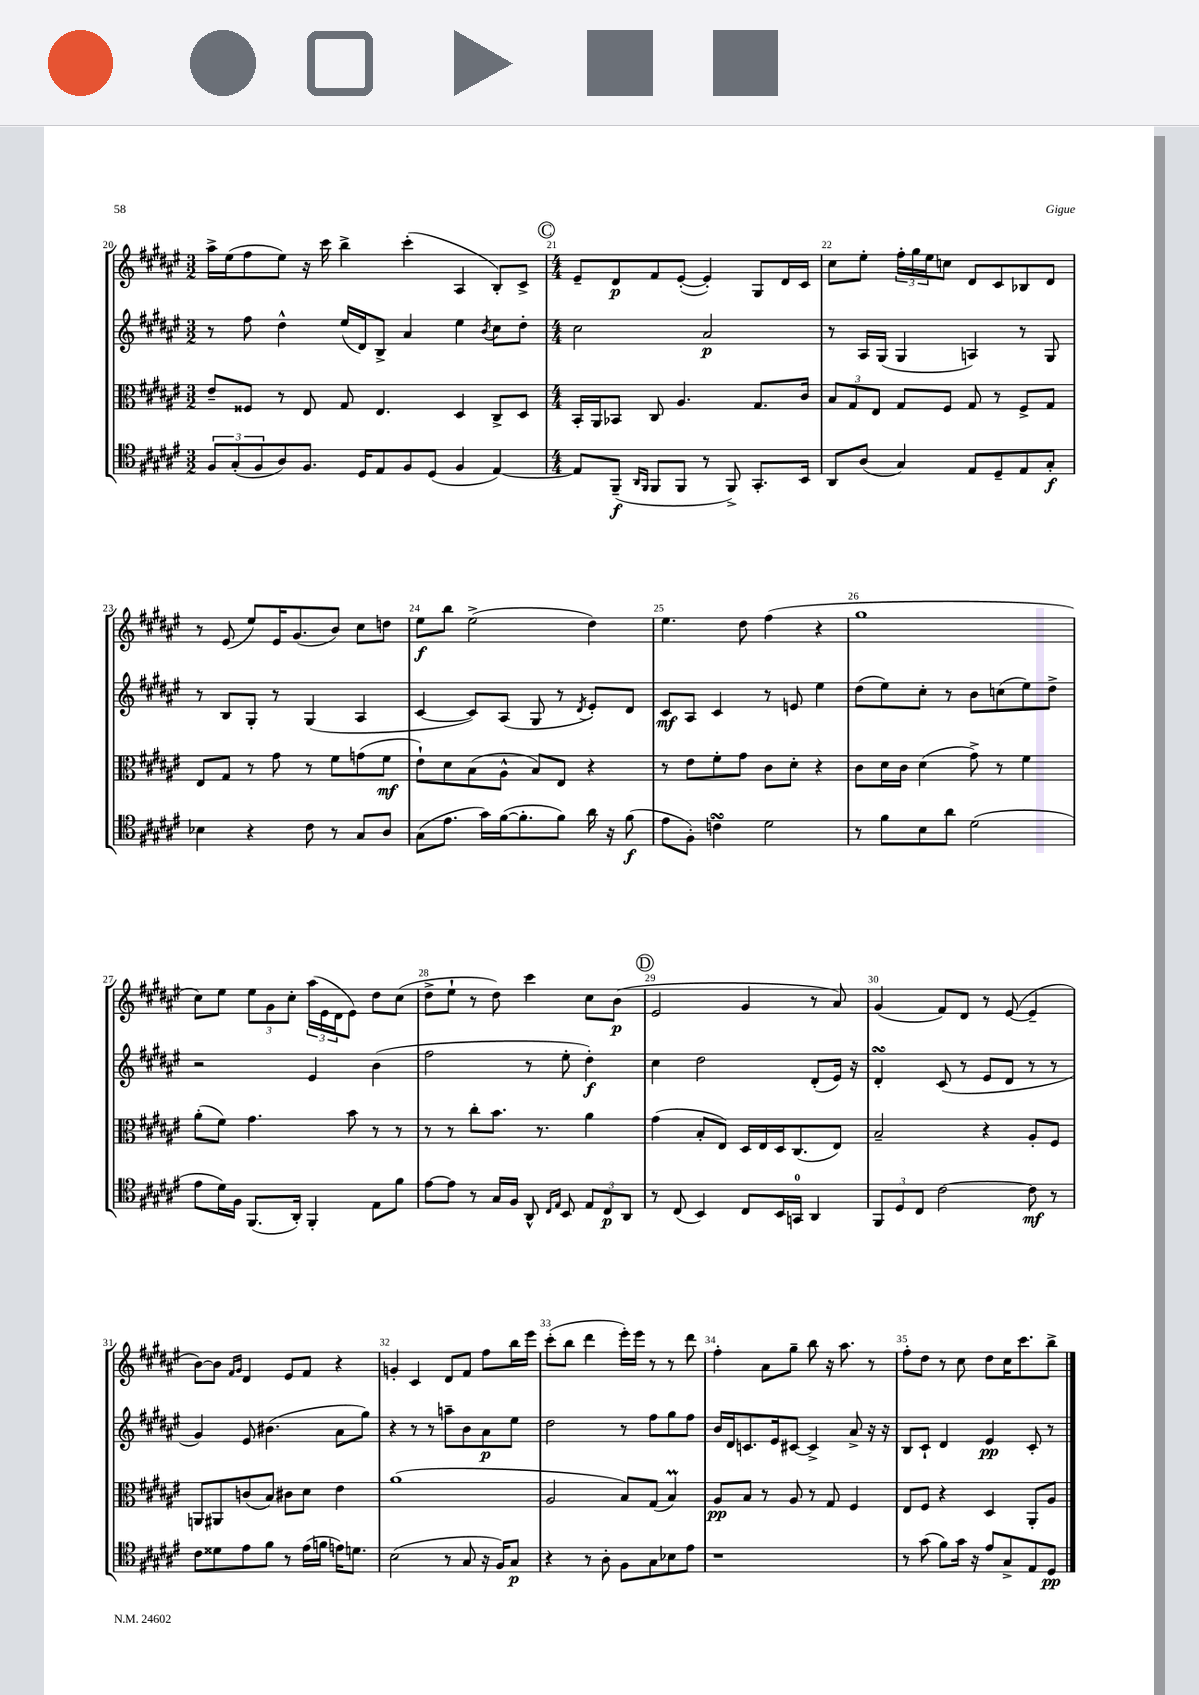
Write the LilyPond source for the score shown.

<<
\new StaffGroup <<
\new Staff = "s0" {
    \clef treble \key fis \major \numericTimeSignature \time 3/2
    ais''16-> eis''16( fis''8 eis''8) r16 cis'''16 b''4-> cis'''4-.( ais4 b8-.) cis'8-> |
    \mark \markup { \circle "C" } \numericTimeSignature \time 4/4 eis'8-- dis'8\p fis'8 eis'8~-.( eis'4-.) gis8 dis'16 cis'16 |
    cis''8 eis''8-. \tuplet 3/2 { fis''16-. gis''16 eis''16 } c''8 dis'8 cis'8 bes8 dis'8 |
    r8 eis'8( eis''8) eis'16 gis'8.( b'8) cis''8 d''8 |
    eis''8\f b''8 eis''2->( dis''4) |
    eis''4. dis''8 fis''4( r4 |
    gis''1 |
    cis''8) eis''8 \tuplet 3/2 { eis''8 gis'8 cis''8-. } \tuplet 3/2 { ais''16( eis'16 dis'16 } eis'8) dis''8 cis''8( |
    dis''8-> eis''8-! r8 dis''8) cis'''4 cis''8 b'8\p( |
    \mark \markup { \circle "D" } eis'2 gis'4 r8 ais'8) |
    gis'4( fis'8) dis'8 r8 eis'8~( eis'4-- |
    b'8~) b'8 \grace { fis'16 gis'16 } dis'4 eis'8 fis'8 r4 |
    g'4-. cis'4 dis'8 fis'8 fis''8 b''16 eis'''16 |
    cis'''8-.( b''8 dis'''4 eis'''16-.) eis'''16 r8 r8 dis'''8 |
    fis''4-. ais'8 gis''8-- b''8 r16 ais''8. r8 |
    fis''8-. dis''8 r8 cis''8 dis''8 cis''16 cis'''8. b''8-> \bar "|." |
}
\new Staff = "s1" {
    \clef treble \key fis \major \numericTimeSignature \time 3/2
    r8 fis''8 dis''4-^ eis''16( dis'16) b8-> ais'4 eis''4 \acciaccatura { b'8 } cis''8 dis''8-. |
    \mark \markup { \circle "C" } \numericTimeSignature \time 4/4 cis''2 ais'2\p |
    r8 ais16 gis16( gis4 a4) r8 gis8 |
    r8 b8 gis8-. r8 gis4( ais4 |
    cis'4~ cis'8) ais8( gis8 r8 \acciaccatura { dis'8 } eis'8-.) dis'8 |
    cis'8\mf ais8 cis'4 r8 e'8 eis''4 |
    dis''8( eis''8) cis''8-. r8 b'8 c''8( eis''8) dis''8-> |
    r2 eis'4 b'4( |
    fis''2 r8 eis''8-. dis''4-.\f) |
    \mark \markup { \circle "D" } cis''4 dis''2 dis'8-.( eis'16) r16 |
    dis'4-.\turn cis'8( r8 eis'8 dis'8 r8 r8 |
    gis'4) eis'8 bis'4.( ais'8 gis''8) |
    r4 r8 r8 a''8-- b'8 ais'8\p eis''8 |
    dis''2 r8 fis''8 gis''8 fis''8 |
    b'16 dis'16 c'8. eis'16 cis'8~ cis'4-> ais'8-> r16 r16 |
    b8 cis'8-! dis'4 eis'4\pp cis'8-. r8 \bar "|." |
}
\new Staff = "s2" {
    \clef alto \key fis \major \numericTimeSignature \time 3/2
    eis'8-- fisis8 r8 eis8 gis8 eis4. dis4 cis8-> dis8 |
    \mark \markup { \circle "C" } \numericTimeSignature \time 4/4 b,16-. ais,16 bes,8 cis8 ais4. gis8. cis'16 |
    \tuplet 3/2 { b8 gis8 eis8 } gis8 fis8 gis8 r8 fis8-> gis8 |
    eis8 gis8 r8 gis'8 r8 fis'8 g'8( fis'8\mf |
    eis'8-!) dis'8 b8( ais8-^ b8) eis8 r4 |
    r8 eis'8 fis'8-. gis'8 cis'8 dis'8-. r4 |
    cis'8 dis'16 cis'16 dis'4( gis'8->) r8 fis'4 |
    ais'8-.( fis'8) gis'4. b'8 r8 r8 |
    r8 r8 cis''8-. b'8. r8. ais'4 |
    \mark \markup { \circle "D" } gis'4( b8-. eis8) dis16 eis16 dis16 cis8.( eis8) |
    b2-- r4 ais8-. fis8 |
    a,8 ais,8 c'8( b8) cis'8 dis'8 eis'4 |
    ais'1( |
    ais2 b8) gis8( b4\prall) |
    ais8\pp b8 r8 ais8 r8 gis8 fis4 |
    eis8 fis8 r4 dis4 ais,8-. ais8 \bar "|." |
}
\new Staff = "s3" {
    \clef tenor \key fis \major \numericTimeSignature \time 3/2
    \tuplet 3/2 { fis8 gis8-.( fis8 } ais8) fis8. dis16 eis8 fis8 dis8( fis4 eis4~) |
    \mark \markup { \circle "C" } \numericTimeSignature \time 4/4 eis8 fis,8--\f( \grace { ais,16 fis,16 } fis,8 fis,8 r8 fis,8->) gis,8.-. b,16 |
    ais,8 ais8( gis4) eis8 dis8-- eis8 gis8-.\f |
    bes4 r4 cis'8 r8 gis8 ais8 |
    gis8( eis'8. gis'16) fis'16~( fis'8.-. fis'8) ais'16 r16 fis'8\f( |
    eis'8 fis8-.) c'4\turn dis'2 |
    r8 fis'8 b8 ais'8 dis'2( |
    eis'8 dis'16) fis16 fis,8.( ais,16-.) fis,4-. eis8 fis'8 |
    eis'8~ eis'8 r8 gis16 fis16 ais,8-^ \grace { cis16 eis16 } b,8 \tuplet 3/2 { eis8 cis8\p ais,8 } |
    \mark \markup { \circle "D" } r8 cis8( b,4) cis8 b,16 g,16-0 ais,4 |
    \tuplet 3/2 { fis,8 dis8 cis8 } cis'2~ cis'8\mf r8 |
    cis'8 disis'8 eis'8 fis'8 r8 eis'16( f'16 e'16) d'8. |
    b2( r8 gis8 r16 fis16) gis8\p |
    r4 r8 ais8-. fis8 gis8 bes8 eis'8 |
    r1 |
    r8 gis'8( fis'8) gis'16 r16 eis'8 gis8-> eis8 dis8\pp \bar "|." |
}
>>
>>
\layout { \context { \Score currentBarNumber = #20 \override BarNumber.break-visibility = ##(#f #t #t) barNumberVisibility = #all-bar-numbers-visible } }
